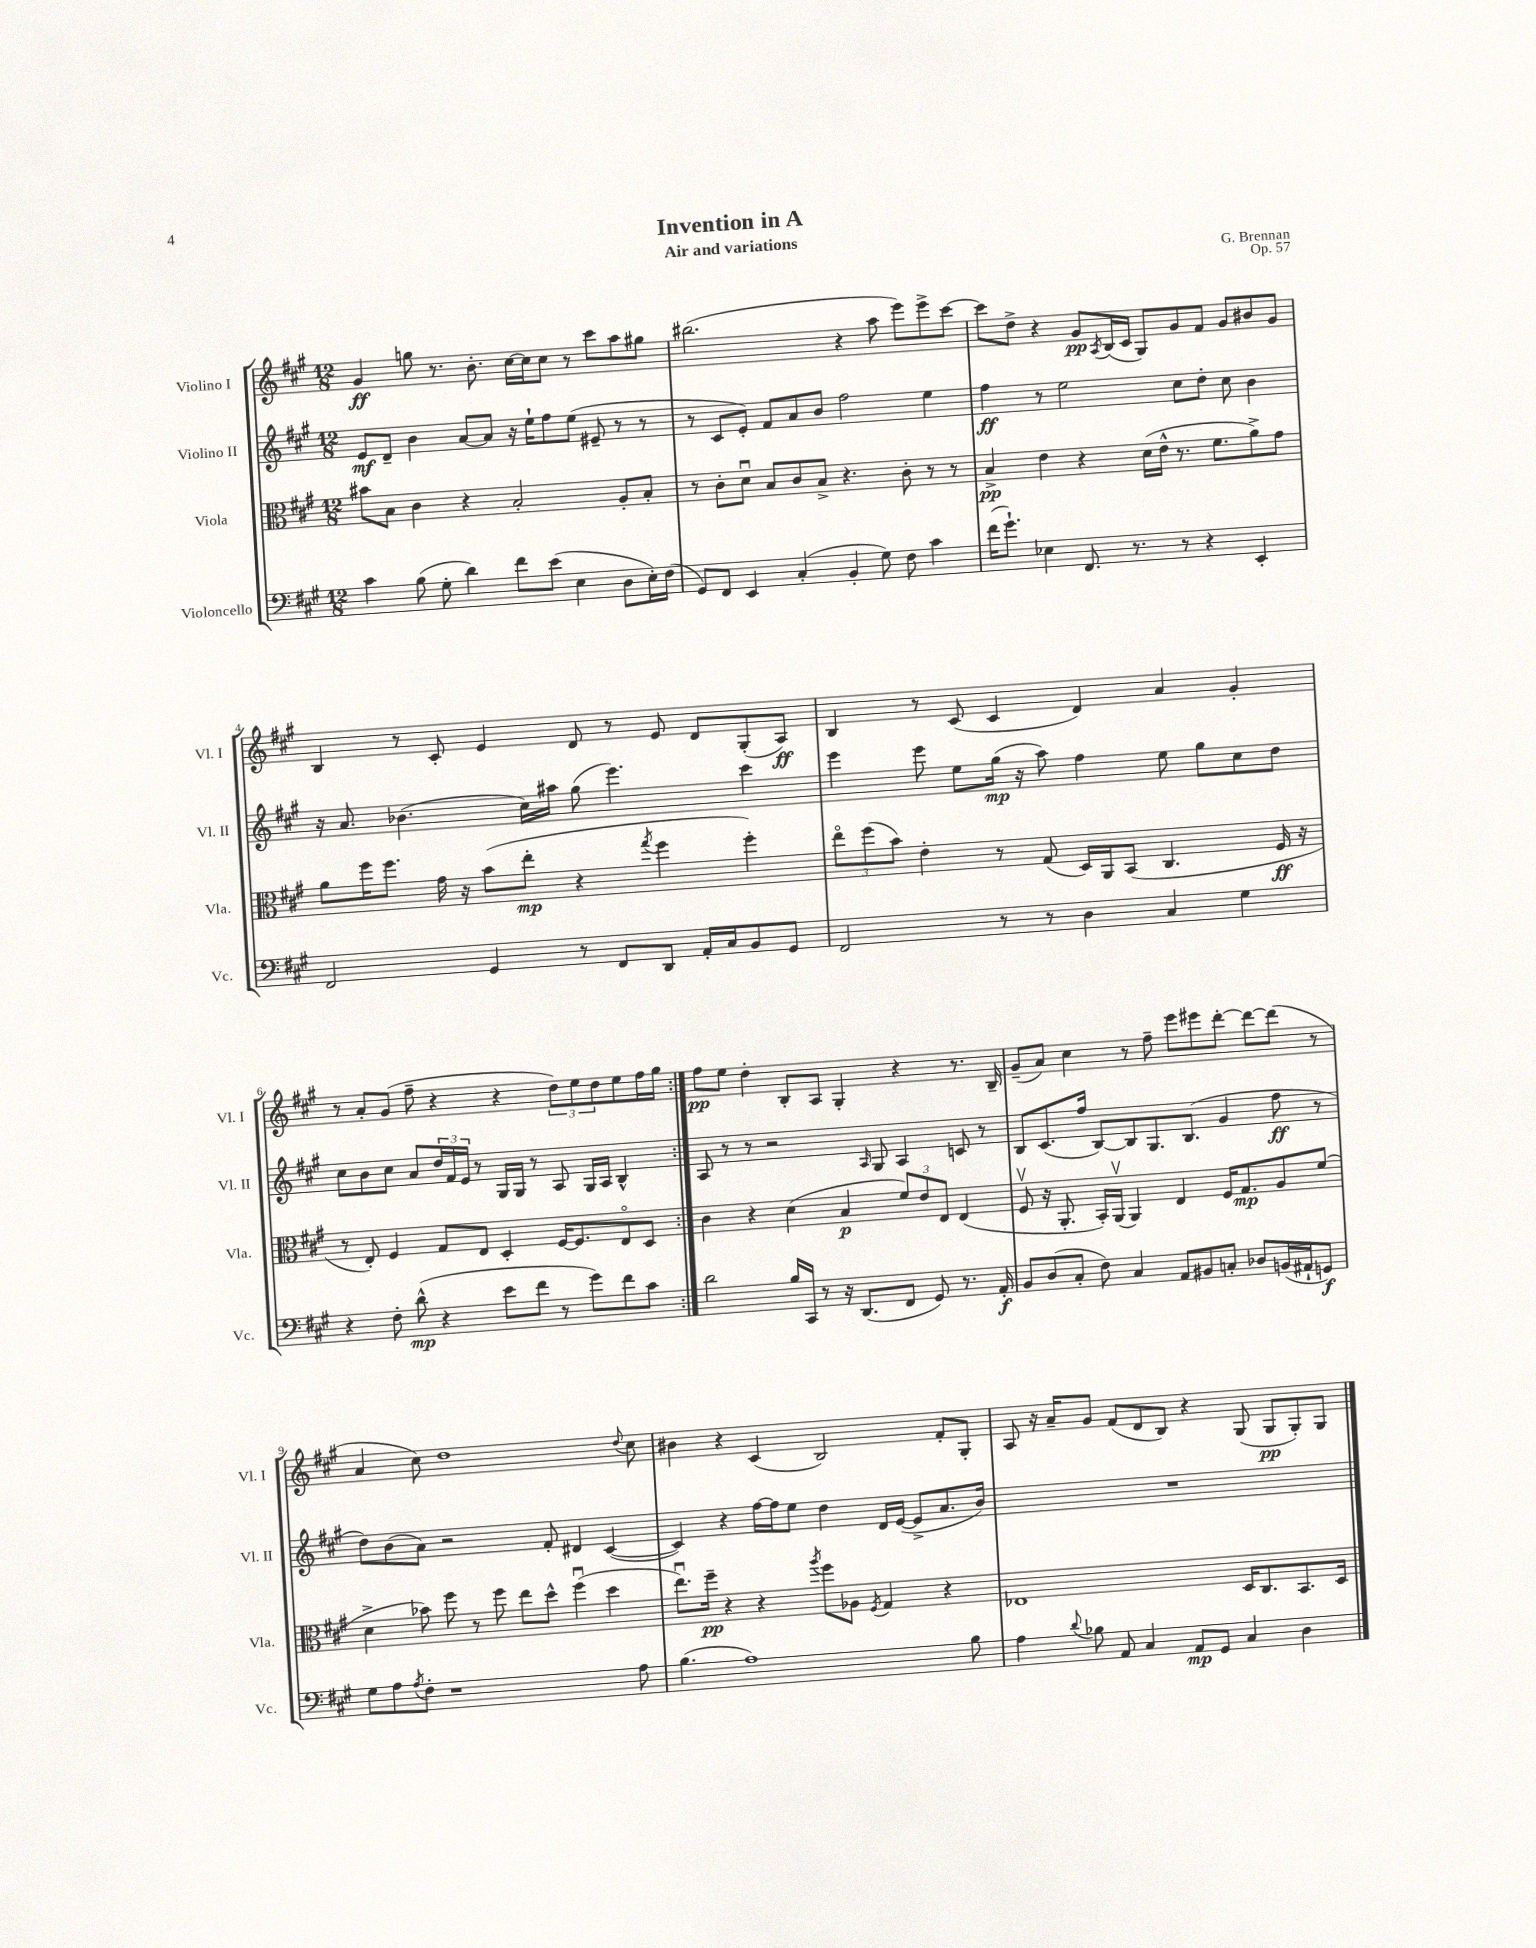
\header { title = "Invention in A" composer = "G. Brennan" subtitle = "Air and variations" opus = "Op. 57" }
<<
\new StaffGroup <<
\new Staff = "s0" \with { instrumentName = "Violino I" shortInstrumentName = "Vl. I" } {
    \clef treble \key a \major \numericTimeSignature \time 12/8
    \repeat volta 2 { gis'4\ff g''8 r8. b'8.-. cis''16~ cis''16 cis''8 r8 cis'''8 a''8 gis''8 |
    bis''2.( r4 a''8 e'''8) e'''8-> cis'''8~ |
    cis'''8 d''8-> r4 gis'8\pp \acciaccatura { a8 } b16( cis'16 gis8) gis'8 fis'8 gis'8 bis'8 gis'8 |
    b4 r8 cis'8-. e'4 d'8 r8 e'8 d'8 gis8-.( a8\ff) |
    b4 r8 cis'8( cis'4 d'4) a'4 gis'4-. |
    r8 a'8-. gis'8( fis''8-- r4 r4 \tuplet 3/2 { d''8) e''8 d''8 } e''8 fis''16 gis''16 | }
    fis''8\pp e''8 d''4-. b8-. a8 gis4-. r4 r8. b16-- |
    gis'8--( a'8) cis''4 r8 fis''8-- e'''8 eis'''8 d'''8~-. d'''8~ d'''8( r8 |
    a'4 cis''8) d''1 \appoggiatura { d''8 } cis''8 |
    bis'4 r4 cis'4( b2) fis'8-. gis8-. |
    a8 r16 a'16-- gis'8 fis'8( d'8 b8) r4 gis8( gis8\pp gis8-.) gis8 \bar "|." |
}
\new Staff = "s1" \with { instrumentName = "Violino II" shortInstrumentName = "Vl. II" } {
    \clef treble \key a \major \numericTimeSignature \time 12/8
    \repeat volta 2 { e'8\mf d'8-- b'4 a'8~ a'8 r16 e''16-! fis''8 e''8( eis'8-- r8 r8 |
    r8 cis'8 e'8-.) fis'8 a'8 b'8 fis''2 e''4 |
    fis''4\ff r8 e''2 cis''8 d''8-. cis''8 b'4 |
    r16 a'8. bes'4.( cis''16) ais''16 gis''8( e'''4.) cis'''4 |
    e'''4 e'''8 e''8 gis''16\mp( r16 a''8) fis''4 e''8 gis''8 cis''8 d''8 |
    cis''8 b'8 cis''8 a'8 \tuplet 3/2 { d''16 fis'16 e'16 } r8 gis16 gis16 r8 a8 gis16 a16 b4-^ | }
    a8 r8 r8 r2 \grace { a16 } gis8 a4 c'8 r8 |
    b8 cis'8.( fis''16 b8~) b8 gis8. b8.( gis'4 fis''8\ff r8 |
    d''8) b'8( a'8) r2 fis'8-. dis'4 cis'4~( |
    cis'4) r4 fis''16~ fis''16 e''8 d''4 d'16 e'16~( e'8-> a'8. b'16) |
    R1. \bar "|." |
}
\new Staff = "s2" \with { instrumentName = "Viola" shortInstrumentName = "Vla." } {
    \clef alto \key a \major \numericTimeSignature \time 12/8
    \repeat volta 2 { bis'8 b8 cis'4 r4 b2-. a8-. b8-. |
    r8 cis'8-. d'8\downbow b8 cis'8 b8-> r4. cis'8-. r8 r8 |
    b4->\pp e'4 r4 d'16( e'16-^ r8. fis'8. a'8->) gis'8 |
    a'8 fis''16 fis''8. gis'16 r16 b'8( e''8-.\mp r4 \acciaccatura { gis''8 } fis''4 fis''4-.) |
    \tuplet 3/2 { e''8\flageolet fis''8( b'8) } e'4-. r8 gis8( d16) a,16 b,8( cis4. fis16\ff r16 |
    r8 e8-.) fis4 gis8 e8 d4-. fis16~ fis8. e8\flageolet d8 | }
    cis'4 r4 d'4( b4\p \tuplet 3/2 { fis'8) e'8 e8 } e4( |
    fis8\upbow r16 a,8.-. b,16-.) a,16\upbow( a,4) e4 fis16 gis8.\mp a8 fis'8( |
    d'4-> bes'8) fis''8 r8 fis''8 e''8 d''8-^ fis''4\downbow( d''4 |
    e''8.\downbow) fis''16--\pp r4 r4 \acciaccatura { a''8 } fis''8 aes8 \acciaccatura { fis8 } gis4 r4 |
    ees1 d16 cis8. b,8. d16 \bar "|." |
}
\new Staff = "s3" \with { instrumentName = "Violoncello" shortInstrumentName = "Vc." } {
    \clef bass \key a \major \numericTimeSignature \time 12/8
    \repeat volta 2 { cis'4 b8( gis8-. d'4) fis'8 e'8( e4 d8 e16-.) fis16( |
    gis,8) fis,8 e,4 cis4-.( b,4-. gis8) fis8 cis'4 |
    fis'16( gis'8.-!) ees4 fis,8. r8. r8 r4 e,4-. |
    fis,2 gis,4 r8 fis,8 d,8 a,16-. cis16 b,8 gis,8 |
    fis,2 r8 r8 d4 cis4 gis4 |
    r4 fis8-. d'8-^\mp( r4 e'8 fis'8 r8 gis'8) fis'8 cis'8 | }
    d'2 b16 cis,16 r8 r16 d,8.( fis,8 gis,8) r8. a,16-.\f |
    b,8 d8( cis8-. fis8) cis4 a,8 bis,8 c8-. des8 b,16( ais,16-! g,8\f) |
    gis8 a8 \acciaccatura { a8 } fis8-. r1 a8 |
    b4.( a1) b8 |
    a4 \appoggiatura { d'8 } bes8 a,8 cis4 a,8\mp gis,8 cis4 d4 \bar "|." |
}
>>
>>
